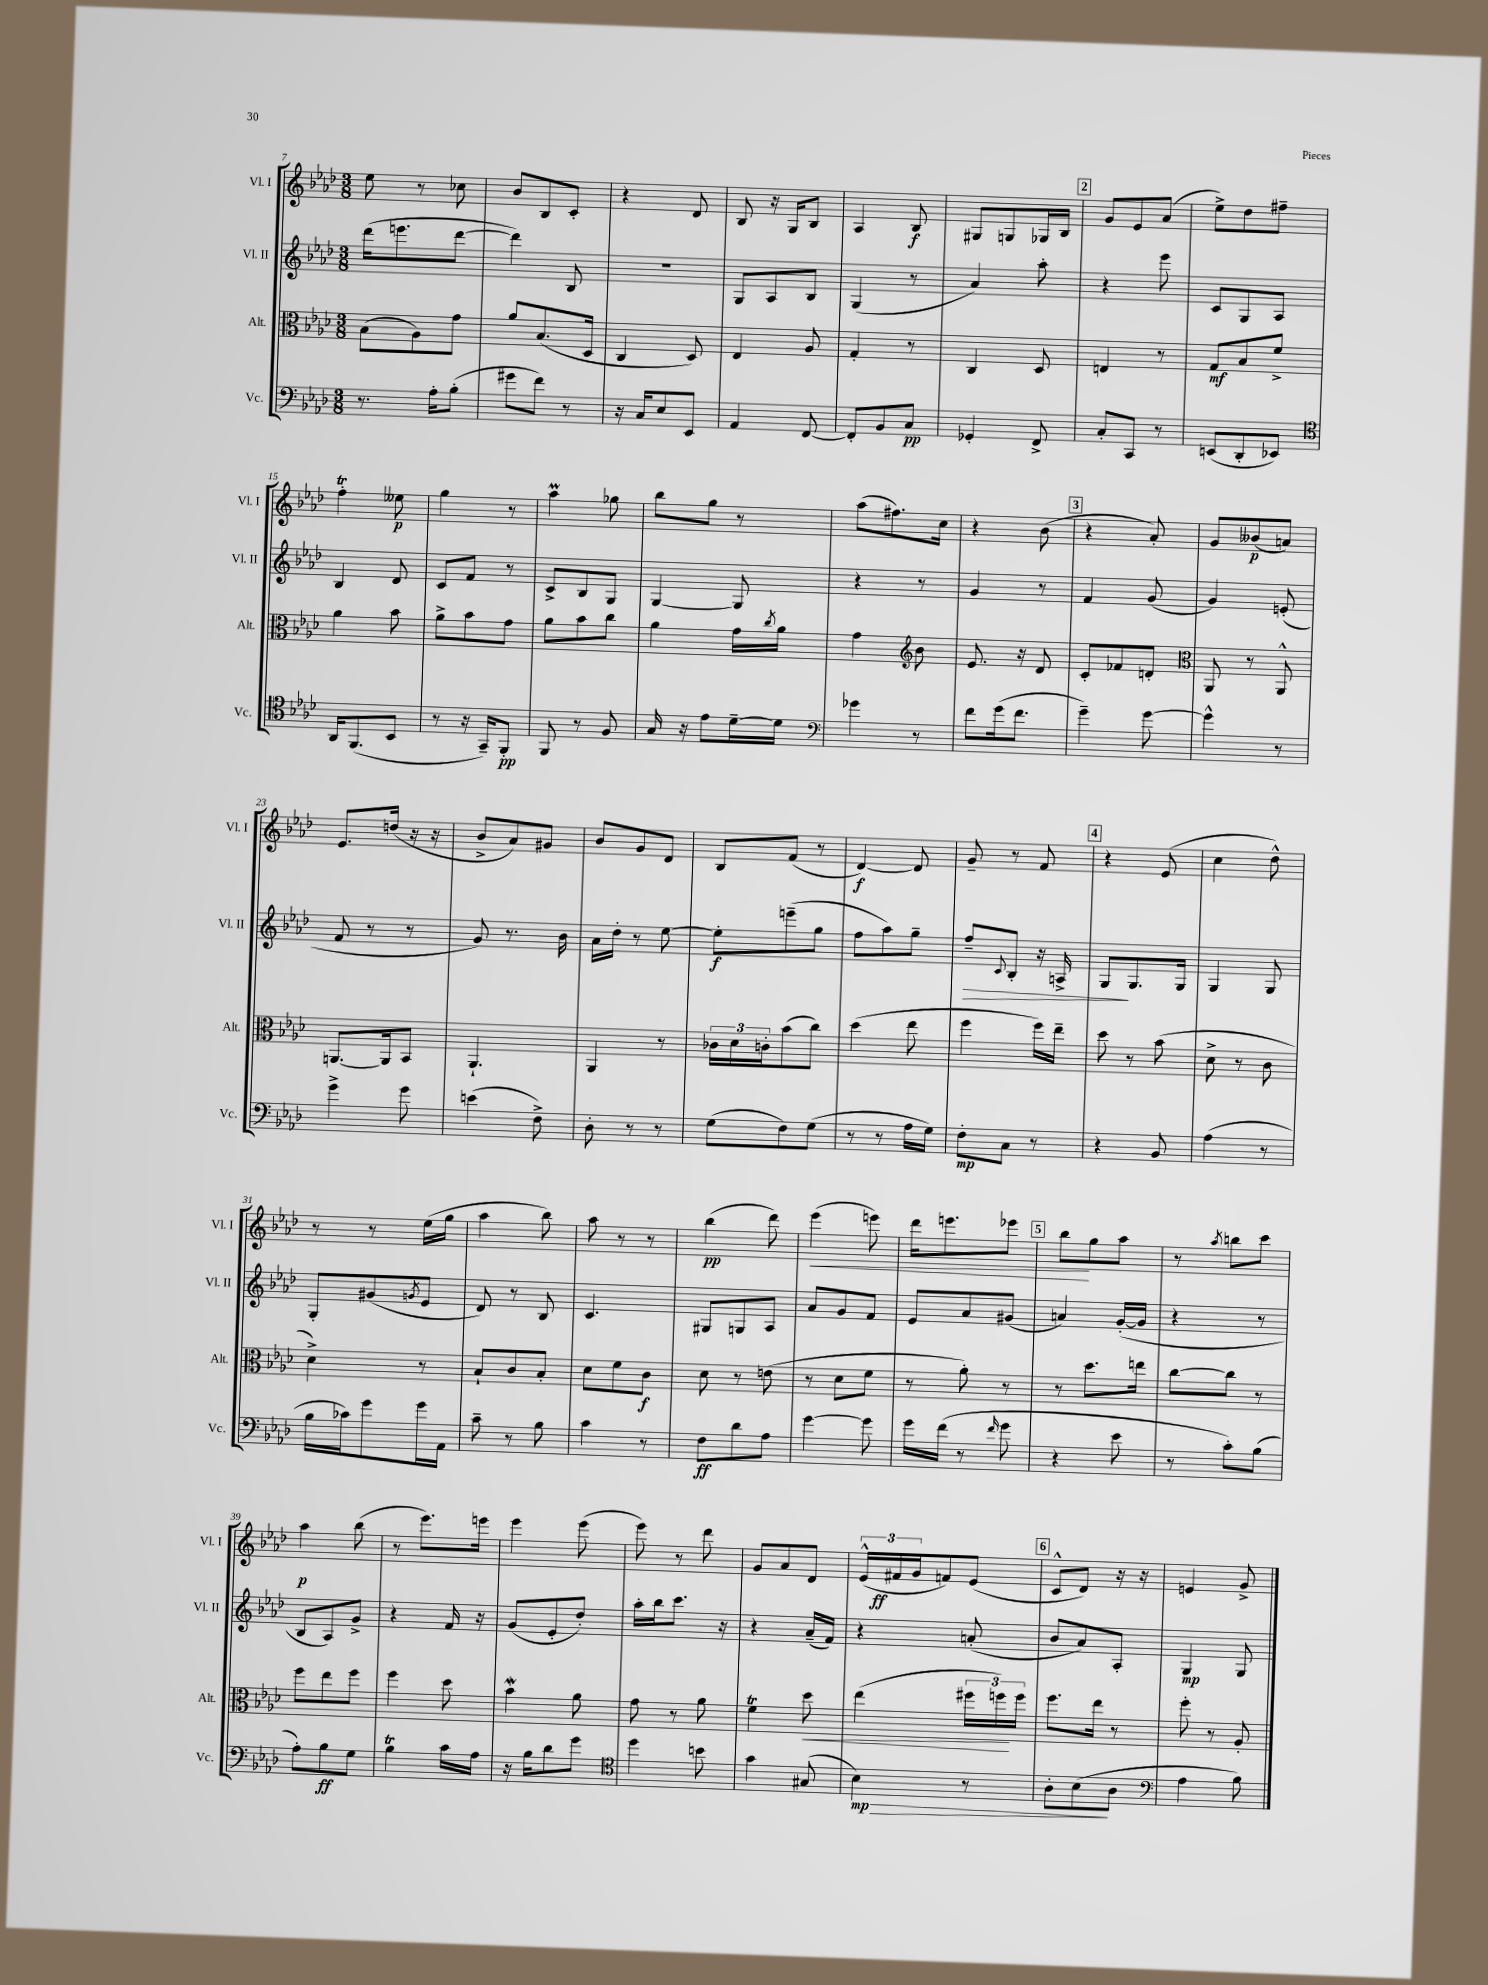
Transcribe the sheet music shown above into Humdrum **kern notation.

**kern	**kern	**kern	**kern
*staff4	*staff3	*staff2	*staff1
*clefF4	*clefC3	*clefG2	*clefG2
*k[b-e-a-d-]	*k[b-e-a-d-]	*k[b-e-a-d-]	*k[b-e-a-d-]
*M3/8	*M3/8	*M3/8	*M3/8
8.r	(8B-\L	(16ddd-\LK	8ee-\
.	.	8.eee\	.
.	8A-\)	.	8r
16A-'\LK	.	.	.
(8B-'\J	8g\J	[8ddd-\J	8cc-\
=	=	=	=
8g#\L	8a-/L	4ddd-\])	8b-/L
8f\J)	(8.B-/	.	8B-/
8r	.	8B-/	8c'/J
.	16D-/Jk	.	.
=	=	=	=
16r	4C/	4.r	4r
16C/LK	.	.	.
8E-/	.	.	.
8EE-/J	8D-/)	.	8d-/
=	=	=	=
4AA-/	4E-/	8G/L	8B-/
.	.	8A-/	16r
.	.	.	16G/LK
[8FF/	8A-/	8B-/J	8B-/J
=	=	=	=
8FF'/]L	4G'/	(4G/	4A-/
8BB-/	.	.	.
8C/J	8r	8r	8B-/
=	=	=	=
4GG-'/	4C/	4a-/)	8G#/L
.	.	.	8G/
8FF^/	8D-/	8aa-'\	16G-/L
.	.	.	16B-/JJ
=	=	=	=
8C'/L	4E/	4r	8g/L
8CC/J	.	.	8e-/
8r	8r	8eee-\	(8a-/J
=	=	=	=
(8EE/L	8G/L	8c/L	8ee-^\L)
8DD-'/	8B-/	8G/	8dd-\
8EE-/J)	8f^/J	8A-/J	8ff#~\J
=	=	=	=
*clefC4	*	*	*
16AA-/LK	4a-\	4B-/	4ff'\
(8.FF/	.	.	.
8BB-/J	8b-\	8d-/	8ee--\
=	=	=	=
8r	8a-^\L	8c/L	4gg\
16r	8b-\	8f/J	.
16GG~/LK)	.	.	.
8FF'/J	8g\J	8r	8r
=	=	=	=
8FF/	8a-\L	8c^/L	4aa-\
8r	8b-\	8B-/	.
8F/	8cc\J	8G/J	8gg-\
=	=	=	=
16G/	4a-\	[4G/	8bb-\L
16r	.	.	.
8e-\L	.	.	8gg\J
[16d-~\L	16g\LL	8G/]	8r
.	8qcc/	.	.
16d-\]JJ	16a-\JJ	.	.
=	=	=	=
*clefF4	*	*	*
4g-\	4g\	4r	(8aa-\L
.	.	.	8.ff#\)
*	*clefG2	*	*
8r	8b-\	8r	.
.	.	.	16cc\Jk
=	=	=	=
8f\L	8.e-/	4g/	4r
(16g\k	.	.	.
8.f\J	16r	.	.
.	8d-/	8r	(8b-\
=	=	=	=
4g~\)	8c'/L	4f/	4r
.	8f-/	.	.
[8g\	8d'/J	(8g/	8a-'/)
=	=	=	=
*	*clefC3	*	*
4g^^\]	8AA-/	4g/)	8g/L
.	8r	.	(8b--/
8r	8AA-^^/	(8e'/	8a/J)
=	=	=	=
4g^\	[8.AA/L	8f/	8.e-/L
.	.	8r	.
.	16AA/]k	.	(16dd/Jk
8g\	8BB-/J	8r	16r
.	.	.	16r
=	=	=	=
(4e\	4.AA-`/	8g/)	8b-^/L
.	.	8.r	8a-/)
8F^\)	.	.	8g#/J
.	.	16b-\	.
=	=	=	=
8D-'\	4AA-/	16a-\LL	8b-/L
.	.	16dd-'\JJ	.
8r	.	8r	8g/
8r	8r	[8ee-\	8d-/J
=	=	=	=
(8G\L	24c-\LL	8ee-'\]L	8B-/L
.	24d-\	.	.
.	24c'\J	.	.
8F\)	(8b-\	(8eee~\	(8f/J
(8G\J	8cc\J)	8gg\J	8r
=	=	=	=
8r	(4dd-\	8ff\L	[4d-/)
8r	.	8aa-\)	.
16A-\LL	8ee-\	8gg~\J	8d-/]
16G\JJ)	.	.	.
=	=	=	=
8F'\L	4ff\	8ff~/L	8g~/
.	.	8qqc/	.
8C\J	.	8B-'/J	8r
8r	16ff\LL)	16r	8f/
.	16ee-~\JJ	16A^/	.
=	=	=	=
4r	8dd-\	8G/L	4r
.	8r	8.G/	.
8BB-/	(8b-\	.	(8e-/
.	.	16G/Jk	.
=	=	=	=
(4A-\	8d-^\	4G/	4cc\
.	8r	.	.
8r	8c\	8G/	8dd-^^\)
=	=	=	=
16B-\LL	4d-^\)	8G'/L	8r
16c-\J)	.	.	.
8g\	.	(8g#/	8r
.	.	8qg/	.
16g\L	8r	8e-/J	(16ee-\LL
16AA-\JJ	.	.	16gg\JJ
=	=	=	=
8c~\	8B-`/L	8d-/)	4aa-\
8r	8c/	8r	.
8B-\	8B-'/J	8B-/	8bb-\)
=	=	=	=
4c\	8d-\L	4.c/	8aa-\
.	8f\	.	8r
8r	8c\J	.	8r
=	=	=	=
8F\L	8d-\	8G#/L	(4bb-\
8d-\	8r	8G/	.
8A-\J	(8e\	8A-/J	8ddd-\)
=	=	=	=
[4g\	8r	8a-/L	(4eee-\
.	8d-\L	8g/	.
8g\]	8f\J	8f/J	8eee\)
=	=	=	=
16g\LL	8r	8e-/L	16ddd-\LK
(16f\JJ	.	.	8.eee\
8r	8a-'\)	8a-/	.
16qqf/	.	.	.
8g\	8r	(8g#/J	8eee-\J
=	=	=	=
4r	8r	4a/)	8bb-\L
.	8.dd-\L	.	8gg\
8e-\	.	([16g'/LL	8aa-\J
.	16ee\Jk	16g/]JJ	.
=	=	=	=
8r	[8cc\L	4r	8r
.	.	.	8qaa-/
8c'\L)	8cc\]J	.	8bb\L
(8B-\J	8r	8r	8ccc\J
=	=	=	=
8A-'\L)	8ff\L	8B-/L	4aa-\
8B-\	8ee-\	8A-/)	.
8G\J	8ff\J	8g^/J	(8bb-\
=	=	=	=
4B-\	4ff\	4r	8r
.	.	.	8.eee-\L)
16c\LL	8dd-\	16f/	.
16A-\JJ	.	16r	16eee\Jk
=	=	=	=
16r	4b-\	(8g/L	4eee-\
16B-\LK	.	.	.
8d-\	.	8e-'/	.
8g\J	8a-\	8dd-'/J)	(8eee-\
=	=	=	=
*clefC4	*	*	*
4dd-\	8g\	16aa-'\LL	8eee-\)
.	.	16bb-\J	.
.	8r	8.ccc\J	8r
8b\	8a-\	.	8ddd-\
.	.	16r	.
=	=	=	=
4g\	4f\	4r	8g/L
.	.	.	8a-/
(8G#/	8dd-\	(16a-~/LL	8d-/J
.	.	16f/JJ)	.
=	=	=	=
4B-\)	(4ee-\	4r	(24e-^^/LL
.	.	.	24f#/
.	.	.	24g/J
.	.	.	8f/)
8r	24ff#\LL	(8a'/	(8e-/J
.	24ff\)	.	.
.	24ff\JJ	.	.
=	=	=	=
8A-'\L	8.ff\L	8b-/L	8c^^/L
(8B-\	.	8a-/)	8d-/J)
.	16ee-\Jk	.	.
8A-\J	8r	8A-'/J	16r
.	.	.	16r
=	=	=	=
*clefF4	*	*	*
4A-\	8ff'\	4G/	4e/
.	8r	.	.
8B-\)	8A-'/	8G/	8g^/
==	==	==	==
*-	*-	*-	*-
